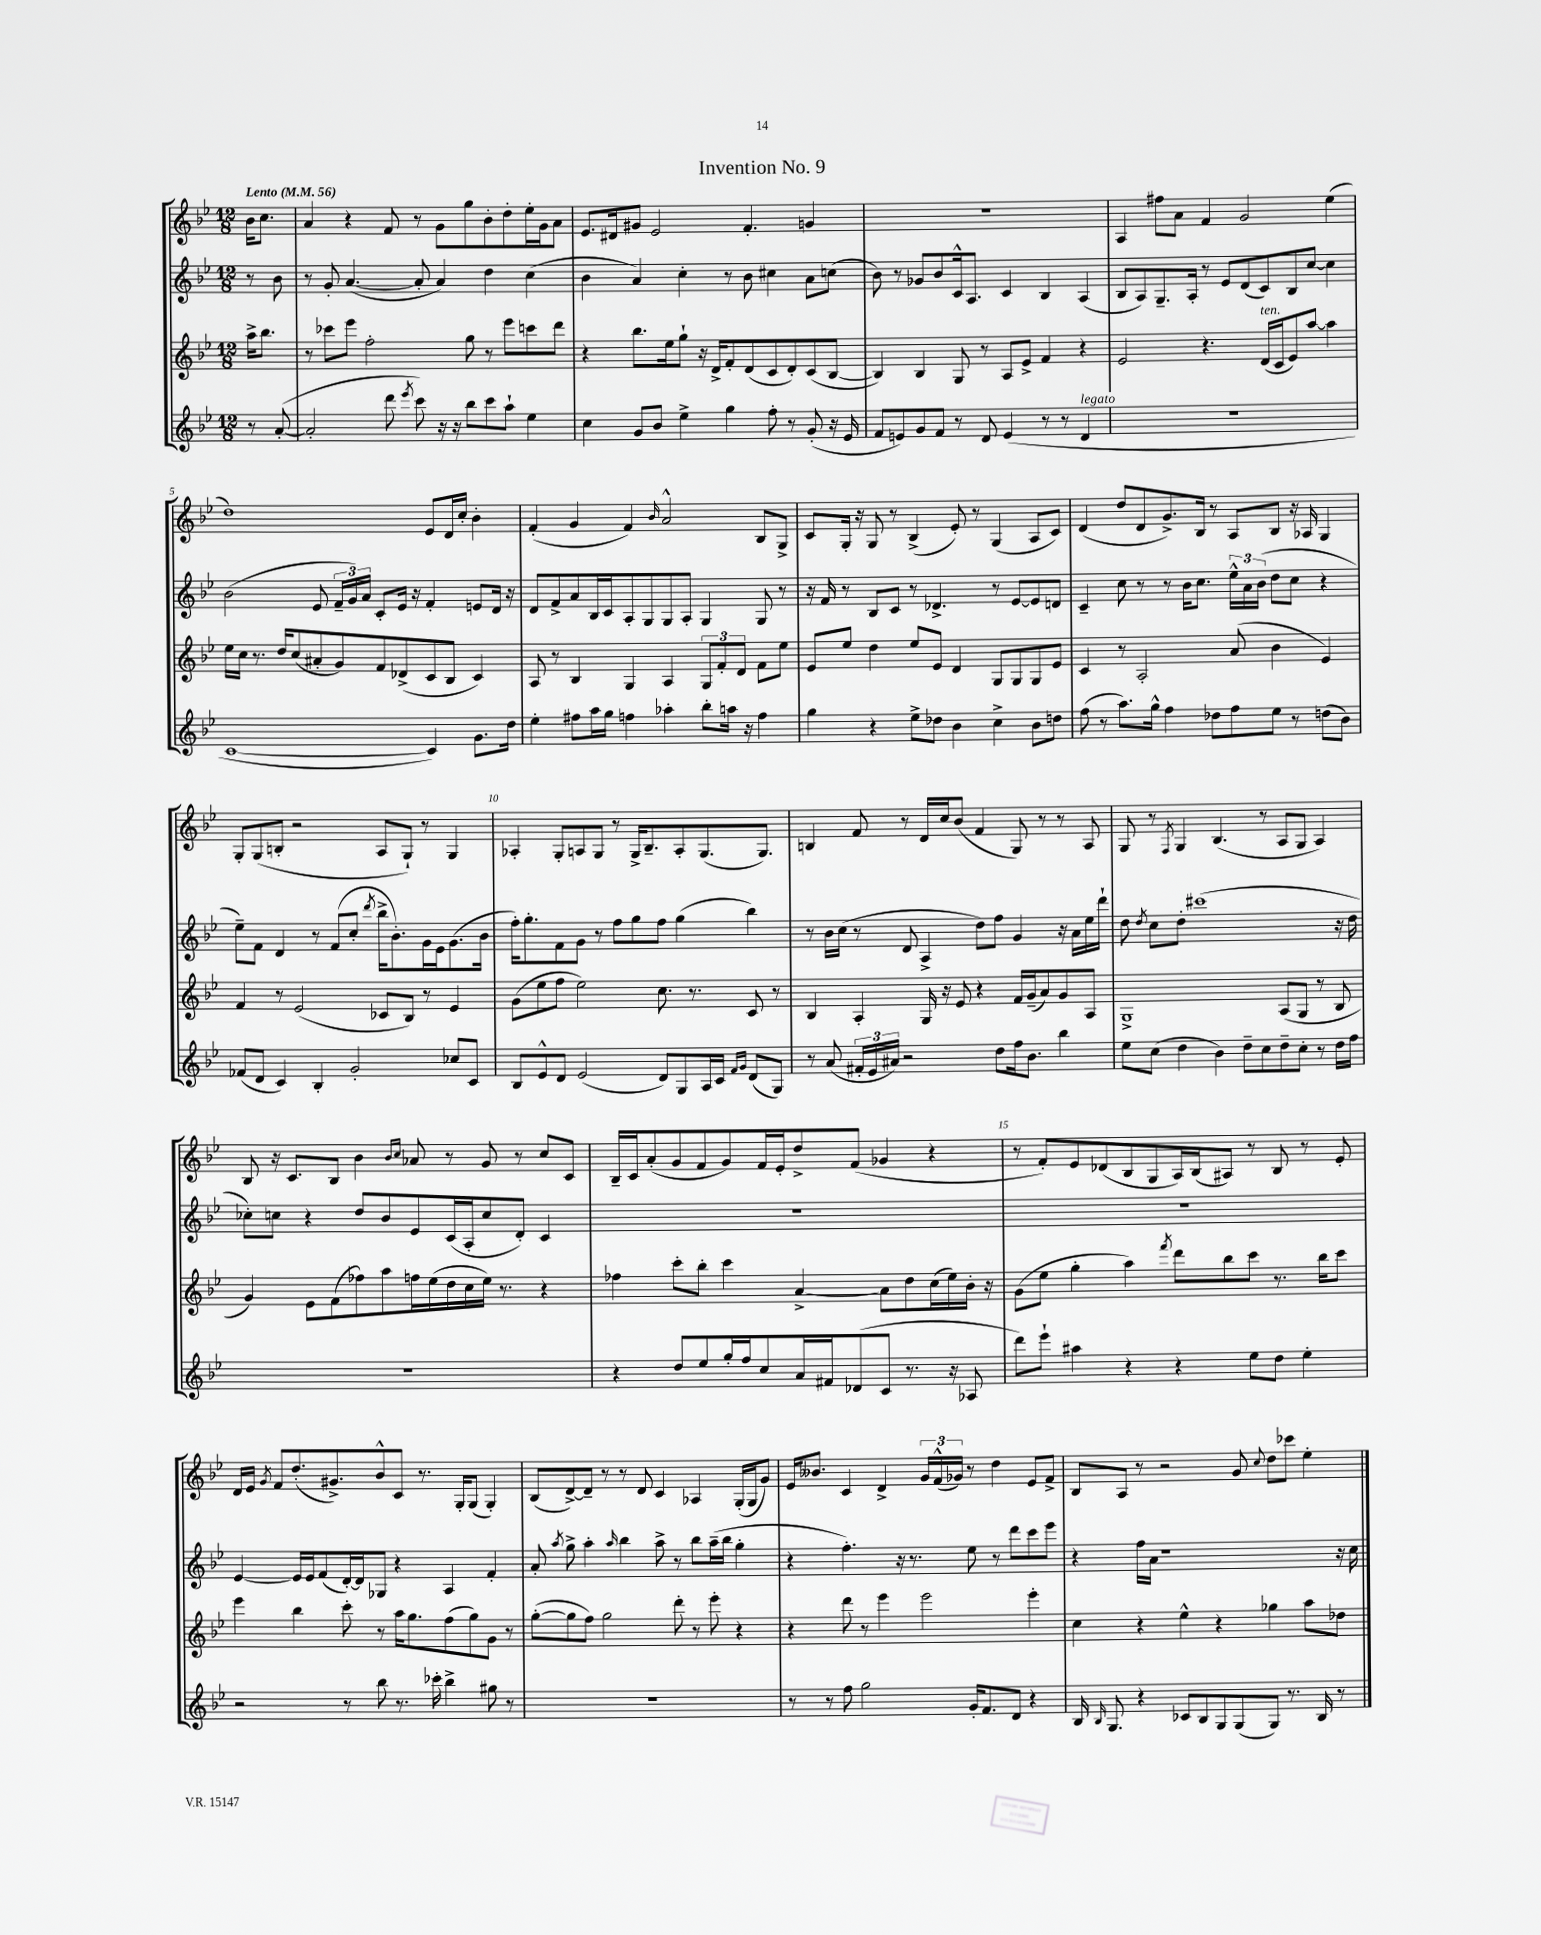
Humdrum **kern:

**kern	**kern	**kern	**kern
*part4	*part3	*part2	*part1
*staff4	*staff3	*staff2	*staff1
*clefG2	*clefG2	*clefG2	*clefG2
*k[b-e-]	*k[b-e-]	*k[b-e-]	*k[b-e-]
*M12/8	*M12/8	*M12/8	*M12/8
*MM56	*MM56	*MM56	*MM56
=	=	=	=
!	!	!	!LO:TX:a:B:t=Lento
8r	16aa^\KL	8r	16b-\KL
.	8.bb-\J	.	8.cc\J
([8a'/	.	8b-\	.
=1	=1	=1	=1
2a'/]	8r	8r	4a/
.	8ccc-X\L	8g'/	.
.	8eee-\J	([4.a/	4r
.	2ff'\	.	.
8ddd\	.	.	8f/
8qeee-/	.	.	.
8ccc\)	.	8a'/]	8r
16r	.	4a/)	8g\L
16r	.	.	.
8bb-\L	8gg\	.	8gg\
8ccc\	8r	4dd\	8b-'\
8aa`\J	8eee-\L	.	8dd'\
4ee-\	8cccn\	(4cc\	16ee-'\L
.	.	.	16g\J
.	8ddd\J	.	8a\J
=2	=2	=2	=2
4cc\	4r	4b-\	8.e-/L
.	.	.	16d#X/k
8g/L	8.bb-\L	4a/)	8g#X/J
8b-/J	.	.	2e-/
.	16ee-\k	.	.
4ee-^\	8gg`\J	4cc'\	.
.	16r	.	.
.	16d^/KL	.	.
4gg\	8f'/	8r	.
.	(8d/	8b-\	4.f'/
8ff'\	8c/	4cc#X\	.
8r	8d'/)	.	.
(8g'/	(8c/	8a\L	4gn/
16r	[8B-/J	(8ccn\J	.
16e-/	.	.	.
=3	=3	=3	=3
8f/L	4B-/])	8b-\)	1.r
8en/)	.	8r	.
8g/	4B-/	8g-X/L	.
8f/J	.	8b-/	.
8r	8G/	16c^^/k	.
.	.	8.A/J	.
8d/	8r	.	.
(4e/	8A/L	4c/	.
.	8e-^/J	.	.
8r	4f/	4B-/	.
8r	.	.	.
!LO:TX:a:i:t=legato	!	!	!
4d/	4r	(4A/	.
=4	=4	=4	=4
1.r	2e-/	8B-/L	4A/
.	.	8A/)	.
.	.	8.G~/	8ff#X\L
.	.	.	8a\J
.	.	16A'/Jk	.
.	4.r	8r	4f/
.	.	8e-/L	.
.	.	(8d/	2g/
!	!LO:TX:a:i:t=ten.	!	!
.	(16d/LL	8c/)	.
.	16c/J	.	.
.	8e-/)	8B-/	.
.	[8aa/J	[8cc/J	.
.	4aa\]	4cc\]	(4ee-\
!!LO:LB:g=z
=5	=5	=5	=5
[1c	16ee-\LL	(2b-\	1dd)
.	16cc\JJ	.	.
.	8.r	.	.
.	16dd/KL	.	.
.	(8cc/	.	.
.	8a#X'/	8e-/	.
.	8g/)	24f~/LL	.
.	.	24g/)	.
.	.	24a/JJ	.
.	8f/	8c'/L	.
.	(8d-X^/	16e-/Jk	.
.	.	16r	.
4c/])	8c/	4f'/	8e-/L
.	8B-/J	.	16d/L
.	.	.	16cc'/JJ
8.g\L	4c/)	8en/L	4b-'\
.	.	16d/Jk	.
16dd\Jk	.	16r	.
=6	=6	=6	=6
4ee-'\	8A/	8d/L	(4f'/
.	8r	8f^/	.
8ff#X\L	4B-/	8a/	4g/
16aa\L	.	16B-/L	.
16gg\JJ	.	16c/J	.
4ffn\	4G/	8A'/	4f/)
.	.	8G/	.
.	.	.	16qqb-/
4aa-X'\	4A/	8G/	2a^^/
.	.	8A'/J	.
8bb-'\L	12G/L	4G/	.
.	12f'/	.	.
16aan\Jk	.	.	.
.	12d/J	.	.
16r	.	.	.
4ff\	8f\L	8G/	8B-/L
.	8ee-\J	8r	8G^/J
=7	=7	=7	=7
4gg\	8e-/L	16r	8c/L
.	.	16f/	.
.	8ee-/J	8r	16G'/Jk
.	.	.	16r
4r	4dd\	8B-/L	8G/
.	.	8c/J	8r
8ee-^\L	8ee-/L	8r	(4B-^/
8dd-X\J	8e-/J	4.d-X^/	.
4b-\	4d/	.	8e-'/)
.	.	.	8r
4cc^\	8G/L	8r	(4G/
.	8G/	[8e-/L	.
8b-\L	8G/	8e-/]	8A/L
8ddn\J	8e-/J	8dn/J	8c/J)
=8	=8	=8	=8
(8ff\	4c/	4c~/	(4d/
8r	.	.	.
8.aa\L)	8r	8cc\	8dd/L
.	2A'/	8r	8d/
16gg^^\Jk	.	.	.
4ff\	.	8r	8.g^/)
.	.	16b-\KL	.
.	.	8.cc\J	16B-/Jk
8dd-X\L	.	.	8r
8ff\	(8a/	24ee-^^\LL	8A/L
.	.	24a\	.
.	.	(24b-\JJ	.
8ee-\J	4b-\	8dd\L	8B-/J
8r	.	8cc\J	16r
.	.	.	16A-X/
(8ddn\L	4e-/)	4r	4G/
8b-\J)	.	.	.
!!LO:LB:g=z
=9	=9	=9	=9
(8f-X/L	4f/	8ee-~\L)	8G'/L
8d/J	.	8f\J	(8G/
4c/)	8r	4d/	8Bn'/J
.	(2e-/	.	2r
4B-'/	.	8r	.
.	.	(8f/L	.
2g'/	.	8cc'/J	.
.	.	8qddd/	.
.	8c-X/L	16bb-^\KL	8A/L
.	.	8.b-'\)	.
.	8B-/J)	.	8G`/J)
.	8r	16g\L	8r
.	.	16e-\J	.
8cc-X/L	4e-/	(8.g\	4G/
8c/J	.	.	.
.	.	16b-\Jk	.
=10	=10	=10	=10
8B-/L	(8g\L	16ff'\KL)	4A-X'/
.	.	8.gg'\	.
8e-^^/	8ee-\	.	.
8d/J	8ff\J	8f\	8G'/L
(2e-/	2ee-\)	8g\J	8An/
.	.	8r	8G/J
.	.	8ff\L	8r
.	.	8gg\	16G^/KL
.	.	.	8.B-~/
8d/L)	8.cc\	8ff\J	.
8G/	.	(4gg\	8A'/
.	8.r	.	.
16A/L	.	.	(8.G/
16c/JJ	.	.	.
16qqf/LL	.	.	.
16qqg/JJ	.	.	.
(8d/L	8c/	4bb-\)	.
.	.	.	8.G/J)
8G/J)	8r	.	.
=11	=11	=11	=11
8r	4B-/	8r	4Bn/
(8a/	.	16b-\LL	.
.	.	(16cc\JJ	.
24f#X'/LL	4A'/	8r	8f/
24e-/	.	.	.
24a#X/JJ)	.	.	.
2r	.	8d/	8r
.	16G/	4A^/	16d/LL
.	16r	.	16cc/J
.	8e-/	.	(8b-/J
.	4r	8dd\L)	4f/
8dd\L	.	8ff\J	.
16ff\k	16f/LL	4g/	8G/)
8.b-\J	(16g~/J	.	.
.	8a/)	.	8r
4bb-\	8g/	16r	8r
.	.	16a\LL	.
.	8A/J	16ee-\	8A/
.	.	16ddd`\JJ	.
=12	=12	=12	=12
8ee-\L	1G^	8dd\	8G/
.	.	8qdd/	.
(8cc\J	.	8cc\L	8r
.	.	.	8qF/
4dd\	.	8dd'\J	4G/
.	.	(1ccc#X	.
4b-\)	.	.	(4.B-/
8dd~\L	.	.	.
8cc\	.	.	8r
8dd~\	(8A/L	.	8A/L
8cc'\J	8G/J	.	8G/J
8r	8r	.	4A/)
16dd\LL	8B-/	16r	.
16ff\JJ	.	16dd\	.
!!LO:LB:g=z
=13	=13	=13	=13
1.r	4g/)	8cc-X'\L)	8B-/
.	.	8ccn\J	16r
.	.	.	8.c/L
.	8e-\L	4r	.
.	(8f\	.	8B-/J
.	8ff-X\)	8dd/L	4b-\
.	8aa\	8b-/	.
.	.	.	16qqb-/LL
.	.	.	16qqcc/JJ
.	16ffn\L	8e-/	8a-X/
.	(16ee-\	.	.
.	16dd\	(16c/L	8r
.	16cc\	16A'/J	.
.	16ee-\JJ)	8cc/	8g/
.	8.r	.	.
.	.	8d'/J)	8r
.	4r	4c/	8cc/L
.	.	.	8c/J
=14	=14	=14	=14
4r	4ff-X\	1.r	16B-~/LL
.	.	.	16c/J
.	.	.	(8a'/
8dd/L	8ccc'\L	.	8g/
8ee-/	8bb-'\J	.	8f/
16gg'/L	4ccc\	.	8g/)
16ff/J	.	.	.
8cc/	.	.	16f/L
.	.	.	16e-'/J
16a/L	[4a^/	.	8dd^/
16f#X/J	.	.	.
(8d-X/	.	.	(8f/J
8c/J	8a\L]	.	4g-X/
8.r	8dd\	.	.
.	(16cc\L	.	4r
16r	16ee-\)	.	.
8A-X/	16b-'\JJ	.	.
.	16r	.	.
=15	=15	=15	=15
8ddd\L)	(8g\L	1.r	8r
8eee-`\J	8ee-\J	.	8f'/L)
4aa#X\	4gg'\	.	8e-/
.	.	.	(8d-X/
4r	4aa\)	.	8B-/
.	.	.	8G/
.	8qfff/	.	.
4r	8ddd\L	.	16A/L)
.	.	.	(16B-/J
.	8bb-\	.	8A#X/J)
8ee-\L	8ccc\J	.	8r
8dd\J	8.r	.	8B-/
4ee-'\	.	.	8r
.	16bb-\KL	.	.
.	8ccc\J	.	8e-'/
!!LO:LB:g=z
=16	=16	=16	=16
2r	4eee-\	[4e-/	16d/LL
.	.	.	16e-/JJ
.	.	.	8qg/
.	.	.	8f/L
.	4bb-\	16e-/LL]	(8.dd'/
.	.	16e-/J	.
.	.	(8f/	.
.	.	.	8.g#X^/)
8r	8ccc'\	[16d'/L)	.
.	.	16d/J]	.
8bb-\	8r	8G-X/J	8b-^^/
8.r	16aa\KL	4r	8c/J
.	8.gg\	.	.
.	.	.	8.r
16ccc-X'\	.	.	.
4bb-^\	(8ff\	4A/	.
.	.	.	16G'/KL
.	8gg\)	.	(8G/J
8gg#X\	8g\J	4f'/	4G'/)
8r	8r	.	.
=17	=17	=17	=17
1.r	([8gg'\L	8a'/	(8B-/L
.	.	8qaa/	.
.	8gg\]	8gg^\	[8d^/)
.	8ff\J)	4aa'\	8d~/J]
.	2gg\	.	8r
.	.	16qqaa/	.
.	.	4bb-\	8r
.	.	.	8d/
.	.	8aa^\	4c/
.	8ddd'\	8r	.
.	8r	8bb-\L	4A-X/
.	8eee-'\	(16aa~\L	.
.	.	16bb-\JJ	.
.	4r	4gg'\	(16G'/LL
.	.	.	16G/J
.	.	.	8g/J)
=18	=18	=18	=18
8r	4r	4r	16e-/KL
.	.	.	8.b--X/J
8r	.	.	.
8ff\	8ddd\	4.ff'\)	4c/
2gg\	8r	.	.
.	4eee-\	.	4d^/
.	.	16r	.
.	.	8.r	.
.	2eee-\	.	24g/LL
.	.	.	(24f^^/
.	.	.	24g-X/JJ)
16g'/KL	.	8ee-\	8r
8.f/	.	.	.
.	.	8r	4dd\
8d/J	.	8ddd\L	.
4r	4eee-'\	8ccc\	8e-/L
.	.	8eee-\J	8f^/J
=19	=19	=19	=19
16B-/	4cc\	4r	8B-/L
16qqB-/	.	.	.
8.G/	.	.	.
.	.	.	8A/J
4r	4r	16ff\LL	8r
.	.	16a\JJ	.
.	.	1r	2r
8c-X/L	4ee-^^\	.	.
8B-/	.	.	.
8G/	4r	.	.
(8G/	.	.	8g/
.	.	.	8qqcc/
8G/J)	4gg-X\	.	8dd\L
8.r	.	.	8ccc-X\J
.	8aa\L	.	4ee-'\
16B-/	.	.	.
8r	8dd-X\J	16r	.
.	.	16cc\	.
==	==	==	==
*-	*-	*-	*-
